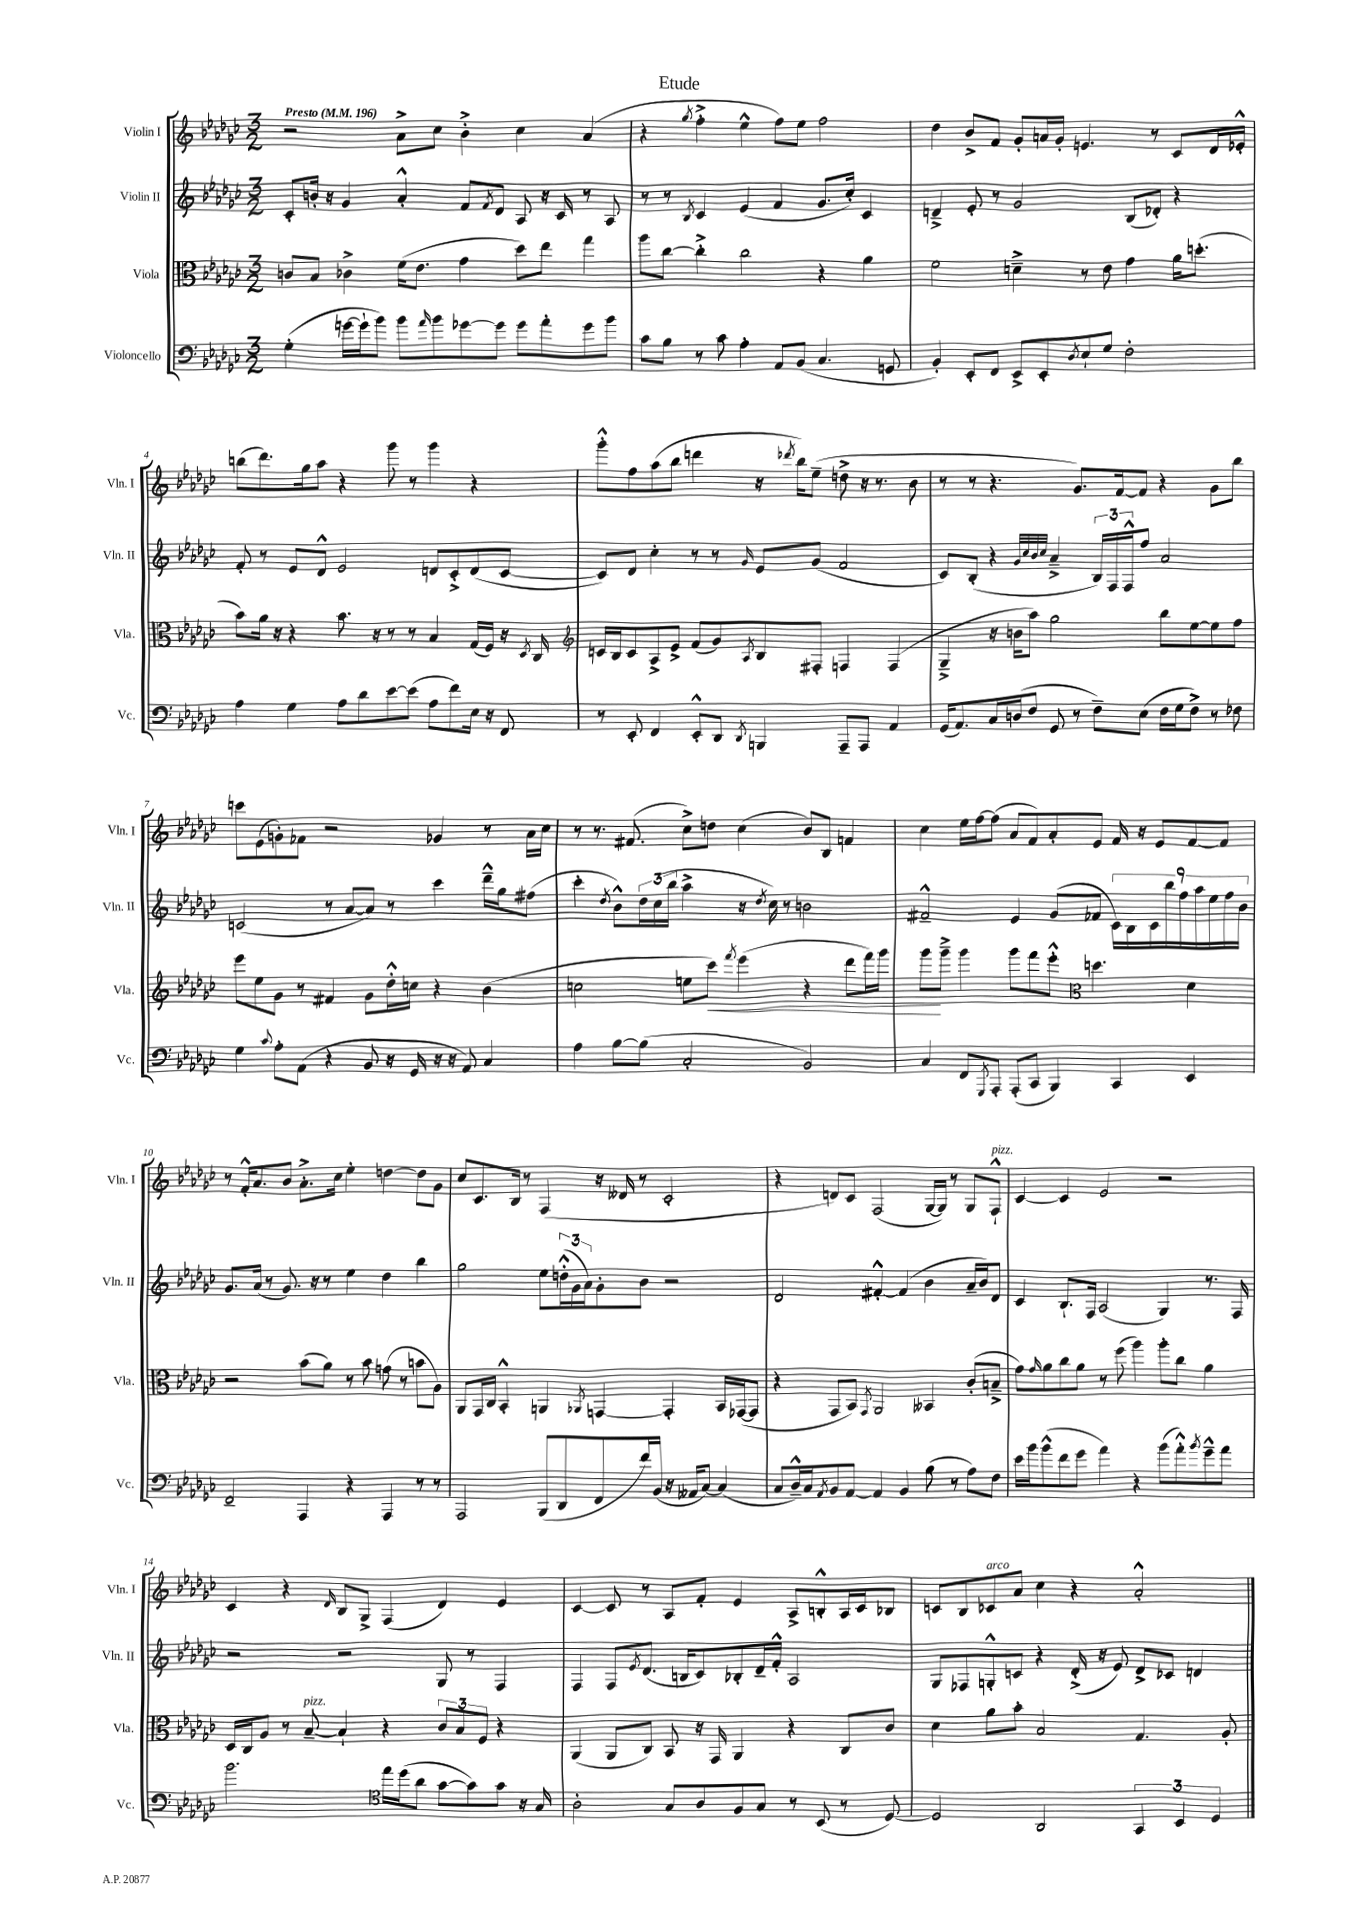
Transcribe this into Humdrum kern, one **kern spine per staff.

**kern	**kern	**dynam	**kern	**kern
*part4	*part3	*part3	*part2	*part1
*staff4	*staff3	*staff3	*staff2	*staff1
*I"Violoncello	*I"Viola	*	*I"Violin II	*I"Violin I
*I'Vc.	*I'Vla.	*	*I'Vln. II	*I'Vln. I
*clefF4	*clefC3	*	*clefG2	*clefG2
*k[b-e-a-d-g-c-]	*k[b-e-a-d-g-c-]	*	*k[b-e-a-d-g-c-]	*k[b-e-a-d-g-c-]
*M3/2	*M3/2	*	*M3/2	*M3/2
*MM196	*MM196	*	*MM196	*MM196
=1	=1	=1	=1	=1
!	!	!	!	!LO:TX:a:B:t=Presto
(4G-'\	8cn/L	.	8c-'/L	2r
.	8B-/J	.	16bn'/Jk	.
.	.	.	16r	.
[16gn\LL	4c-X^\	.	4g-/	.
16g`\J]	.	.	.	.
8b-\J)	.	.	.	.
8b-\L	(16f\KL	.	4a-'^^/	8a-^\L
.	8.e-\J	.	.	.
16qqa-/	.	.	.	.
8b-\	.	.	.	8cc-\J
[8g-X\	4g-\	.	8f/L	4b-'^\
.	.	.	8qf/	.
8g-\J]	.	.	8d-/J	.
8g-\L	8dd-\L)	.	8A-/	4cc-\
8a-'\	8ee-\J	.	16r	.
.	.	.	16c-/	.
8g-\	4gg-\	.	8r	(4a-/
8b-\J	.	.	8A-/	.
=2	=2	=2	=2	=2
8c-\L	8aa-\L	.	8r	4r
8B-\J	[8cc-\J	.	8r	.
.	.	.	8qB-/	8qgg-/
8r	4cc-'^\]	.	4c-/	4ff'^\
8c-\	.	.	.	.
4A-'\	2cc-\	.	(4e-/	4ee-^^\
8AA-/L	.	.	4f/	8ff\L)
(8BB-/J	.	.	.	8ee-\J
4.C-/	4r	.	8.g-/L	2ff\
.	.	.	16cc-'/Jk)	.
.	4a-\	.	4c-/	.
8GGn/	.	.	.	.
=3	=3	=3	=3	=3
4BB-'/)	2f\	.	4dn~^/	4dd-\
8EE-'/L	.	.	8e-'/	8b-^/L
8FF/J	.	.	8r	8f/J
8EE-^/L	4dn~^\	.	2g-/	8g-'/L
8EE-'/	.	.	.	16an/L
.	.	.	.	16g-'/JJ
8qD-/	.	.	.	.
8E-`/	8r	.	.	4.en/
8G-/J	8e-\	.	.	.
2F'\	4g-\	.	(8B-/L	.
.	.	.	8d-X'/J)	8r
.	16a-\KL	.	4r	8c-/L
.	(8.ddn'\J	.	.	.
.	.	.	.	16d-/L
.	.	.	.	16e-X'^^/JJ
!!LO:LB:g=z
=4	=4	=4	=4	=4
4A-\	8b-\L)	.	8f'/	(8bbn\L
.	16a-\Jk	.	8r	8.ddd-\)
.	16r	.	.	.
4G-\	4r	.	8e-/L	.
.	.	.	.	16gg-\k
.	.	.	8d-^^/J	8aa-\J
8A-\L	8.b-\	.	2e-/	4r
8d-\	.	.	.	.
.	16r	.	.	.
[8e-\	8r	.	.	8ggg-\
(8e-\J]	8r	.	.	8r
8A-\L	4B-/	.	8dn/L	4ggg-\
8f\)	.	.	8c-'^/	.
16E-\Jk	(16G-/LL	.	(8d/	4r
16r	16F/JJ)	.	.	.
8FF/	16r	.	[8c-/J	.
.	8qD-/	.	.	.
.	16C-/	.	.	.
=5	=5	=5	=5	=5
*	*clefG2	*	*	*
8r	16cn/LL	.	8c-/L])	8ggg-'^^\L
.	16B-/J	.	.	.
8EE-'/	8c/	.	8d-/J	8ff\
4FF/	8A-^/	.	4cc-'\	(8aa-\
.	8e-^/J	.	.	8bb-\J
8EE-'^^/L	(8f/L	.	8r	4dddn\
8DD-/J	8g-/)	.	8r	.
8qDD-/	8qA-/	.	16qqg-/	.
4BBBn/	8B-/	.	8e-/L	16r
.	.	.	.	8qddd-X/
.	.	.	.	16bb-\KL)
.	8F#X'/J	.	(8g-/J	(8ee-~\J
8AAA-~/L	4Fn/	.	2f/	8ddn^\
8AAA-/J	.	.	.	16r
.	.	.	.	8.r
4AA-/	(4F/	.	.	.
.	.	.	.	8b-\
=6	=6	=6	=6	=6
(16GG-/KL	4G-~^/	.	8c-/L)	8r
8.AA-/)	.	.	.	.
.	.	.	(8B-'/J	8r
16C-/L	16r	.	4r	4.r
(16Dn/J	16bn\KL	.	.	.
8F/J	8aa-\J)	.	.	.
.	.	.	32qqg-/LLL	.
.	.	.	32qqcc-/	.
.	.	.	32qqb-/	.
.	.	.	32qqcc-/JJJ	.
8GG-/	2gg-\	.	4a-~^/	.
8r	.	.	.	8.g-/L)
8F~\L)	.	.	24B-/LL)	.
.	.	.	24F/	.
.	.	.	.	[16f/k
.	.	.	24F^^/J	.
(8E-\J	.	.	8ff/J	8f/J]
16F\LL	8bb-\L	.	2a-/	4r
16G-\J	.	.	.	.
8F^\J)	[8ee-\	.	.	.
8r	8ee-\]	.	.	8g-\L
8F-X\	8ff\J	.	.	8bb-\J
!!LO:LB:g=z
=7	=7	=7	=7	=7
4G-\	8eee-\L	.	(2cn/	8cccn\L
.	8ee-\	.	.	(8e-\
8qqc-/	.	.	.	.
8A-'\L	8g-\J	.	.	8gn'\)
(8AA-\J	8r	.	.	8f-X\J
4r	4f#X/	.	8r	2r
.	.	.	[8a-/L	.
8BB-/	8g-\L	.	8a-/J])	.
16r	16dd-'^^\L	.	8r	.
16GG-/	16ccn\JJ	.	.	.
16r	4r	.	4ccc-\	4g-X/
16r	.	.	.	.
8AA-/)	.	.	.	.
4C-/	(4b-\	.	16ddd-~^^\LL	8r
.	.	.	16gg-\J	.
.	.	.	(8ff#X\J	16a-\LL
.	.	.	.	16cc-\JJ
=8	=8	=8	=8	=8
4A-\	2ccn\	.	4ccc-'\	8r
.	.	.	.	8.r
.	.	.	8qdd-/	.
[8B-\L	.	.	8b-^^\L)	.
.	.	.	.	(8.f#X/
(8B-\J]	.	.	24dd-\L	.
.	.	.	(24cc-\	.
.	.	.	24bb-\JJ	.
2C-'/	8een\L	.	4aa-^\	8cc-^\L)
!	!	!LO:HP:b	!	!
.	8ccc-\J)	<	.	8ddn\J
.	8qfff/	.	.	.
.	(4eee-\	.	16r	(4cc-\
.	.	.	8qdd-/	.
.	.	.	16cc-\)	.
.	.	.	8r	.
2BB-/)	4r	.	2bn\	8b-/L)
.	.	.	.	8B-/J
.	8ddd-\L	.	.	4fn/
.	16fff\L)	.	.	.
.	16ggg-\JJ	.	.	.
=9	=9	=9	=9	=9
4C-/	8ggg-\L	.	2f#X~^^/	4cc-\
.	8ggg-~^\J	[	.	.
8FF/L	4ggg-\	.	.	16ee-\LL
.	.	.	.	[16ff\J
8qGGG-/	.	.	.	.
8AAA-'/J	.	.	.	(8ff\J]
(8AAA-'/L	8ggg-\L	.	4e-/	8a-/L
8CC-/J	8fff\	.	.	8f/)
4BBB-/)	8eee-'^^\J	.	(8g-/L	8a-'/
*	*clefC3	*	*	*
.	4.ddn\	.	8f-X/J	8e-/J
4CC-/	.	.	18c-\LL)	16f/
.	.	.	18B-\	.
.	.	.	.	16r
.	.	.	18c-\	.
.	.	.	.	8e-/L
.	.	.	18bb-\	.
.	.	.	18ff\	.
4EE-/	4d-\	.	.	[8f/
.	.	.	18aa-\	.
.	.	.	18ee-\	.
.	.	.	.	8f/J]
.	.	.	18ff\	.
.	.	.	18b-\JJ	.
!!LO:LB:g=z
=10	=10	=10	=10	=10
2FF~/	2r	.	8.g-/L	8r
.	.	.	.	16f'^^/KL
.	.	.	(16a-/Jk	8.a-/
.	.	.	8r	.
.	.	.	8.g-/)	8b-/J
4AAA-/	(8b-\L	.	.	8.a-'^\L
.	.	.	16r	.
.	8a-\J)	.	8r	.
.	.	.	.	16cc-\Jk
4r	8r	.	4ee-\	4ee-'\
.	8b-\	.	.	.
4AAA-/	(8gn\	.	4dd-\	[4ddn\
.	8r	.	.	.
8r	8bn\L	.	4bb-\	8dd\L]
8r	8A-\J)	.	.	8g-\J
=11	=11	=11	=11	=11
2AAA-/	8AA-/L	.	2gg-\	8cc-/L
.	16GG-/L	.	.	8.c-/
.	16C-/JJ	.	.	.
.	4BB-'^^/	.	.	.
.	.	.	.	16B-/Jk
.	.	.	.	8r
(8BBB-/L	4AAn/	.	8ee-\L	(4F/
8DD-/	.	.	(24ddn'^^\L	.
.	.	.	24g-\	.
.	.	.	24a-\J)	.
.	8qAA-X/	.	.	.
8FF/	[4GGn/	.	8g-'\	16r
.	.	.	.	16d--X/
16f/L)	.	.	8b-\J	8r
(16BB-/JJ	.	.	.	.
16r	4GG'/]	.	2r	2c-'/
16AA--X/KL	.	.	.	.
[8C-/J)	.	.	.	.
(4C-/]	16BB-/LL	.	.	.
.	([16GG-X/J	.	.	.
.	8GG-/J]	.	.	.
=12	=12	=12	=12	=12
8C-/L	4r	.	2d-/	4r
16D-~^^/L)	.	.	.	.
16C-/J	.	.	.	.
8qAA-/	.	.	.	.
8BB-/	8GG-/L	.	.	8dn/L)
[8AA-/J	8BB-/J)	.	.	8c-/J
.	8qGG-/	.	.	.
4AA-/]	2AA-/	.	[4f#X'^^/	(2F/
4BB-/	.	.	(4f#/]	.
(8B-\	4BB--X/	.	4b-\	[16G-/LL
.	.	.	.	16G-/JJ])
8r	.	.	.	8r
8A-\L)	(8c-'/L	.	16a-~/LL	8G-/L
.	.	.	16b-/J)	.
!	!	!	!	!LO:TX:a:i:t=pizz.
8F\J	8Bn~^/J	.	8d-/J	8F`^^/J
=13	=13	=13	=13	=13
16e-\LL	8g-\L)	.	4c-/	[4c-/
16b-\J	.	.	.	.
.	16qqg-/	.	.	.
(8b-^^\	8a-\	.	.	.
8f\	8cc-\	.	8.B-`/L	4c-/]
8g-\J	8a-\J	.	.	.
.	.	.	16F/Jk	.
4a-\)	8r	.	(2A-/	2e-/
.	(8ff\	.	.	.
4r	4aa-\)	.	.	.
(8b-\L	8aa-'\L	.	4G-/)	2r
8a-'^^\)	8cc-\J	.	.	.
8qb-/	.	.	.	.
8g-~^^\	4a-\	.	8.r	.
8a-\J	.	.	.	.
.	.	.	16F/	.
!!LO:LB:g=z
=14	=14	=14	=14	=14
2.b-\	16D-/LL	.	2r	4c-/
.	16C-/J	.	.	.
.	8A-/J	.	.	.
.	8r	.	.	4r
!	!LO:TX:a:i:t=pizz.	!	!	!
.	[8B-~/	.	.	.
.	.	.	.	16qqd-/
.	4B-`/]	.	2r	8B-/L
.	.	.	.	8G-^/J
*clefC4	*	*	*	*
16ee-\LL	4r	.	.	(4F/
(16dd-\J	.	.	.	.
8a-\J	.	.	.	.
[8g-\L	12c-/L	.	8G-/	4d-/)
.	12B-/	.	.	.
8g-\])	.	.	8r	.
.	12F/J	.	.	.
8g-\J	4r	.	4F/	4e-/
16r	.	.	.	.
16G-/	.	.	.	.
=15	=15	=15	=15	=15
2A-'\	(4AA-/	.	4F/	[4c-/
.	8AA-/L	.	8F/L	8c-/]
.	.	.	8qe-/	.
.	8C-/J)	.	(8.d-/J	8r
8G-/L	8BB-/	.	.	8A-/L
.	.	.	16Bn/KL	.
8A-/	16r	.	8c-/)	8f'/J
.	16GG-/	.	.	.
8F/	4AA-/	.	8B-X'/	4e-/
8G-/J	.	.	16d-~/L	.
.	.	.	16f'^^/JJ	.
8r	4r	.	2A-/	8A-^/L
(8BB-/	.	.	.	8Bn'^^/
8r	8C-/L	.	.	16A-/L
.	.	.	.	16c-/J
[8D-/)	8c-/J	.	.	8B-X/J
=16	=16	=16	=16	=16
2D-/]	4d-\	.	8G-/L	8cn/L
.	.	.	8F-X/	8B-/
!	!	!	!	!LO:TX:a:i:t=arco
.	8a-\L	.	8Gn'^^/	8c-X/
.	8b-'\J	.	8cn/J	8a-/J
2AA-/	2B-/	.	4r	4cc-\
.	.	.	(16d-'^/	4r
.	.	.	16r	.
.	.	.	8e-/)	.
6GG-/	4.G-/	.	8d-^/L	2a-'^^/
.	.	.	8c-X/J	.
6BB-/	.	.	.	.
.	.	.	4dn/	.
6D-/	.	.	.	.
.	8A-'/	.	.	.
==	==	==	==	==
*-	*-	*-	*-	*-
